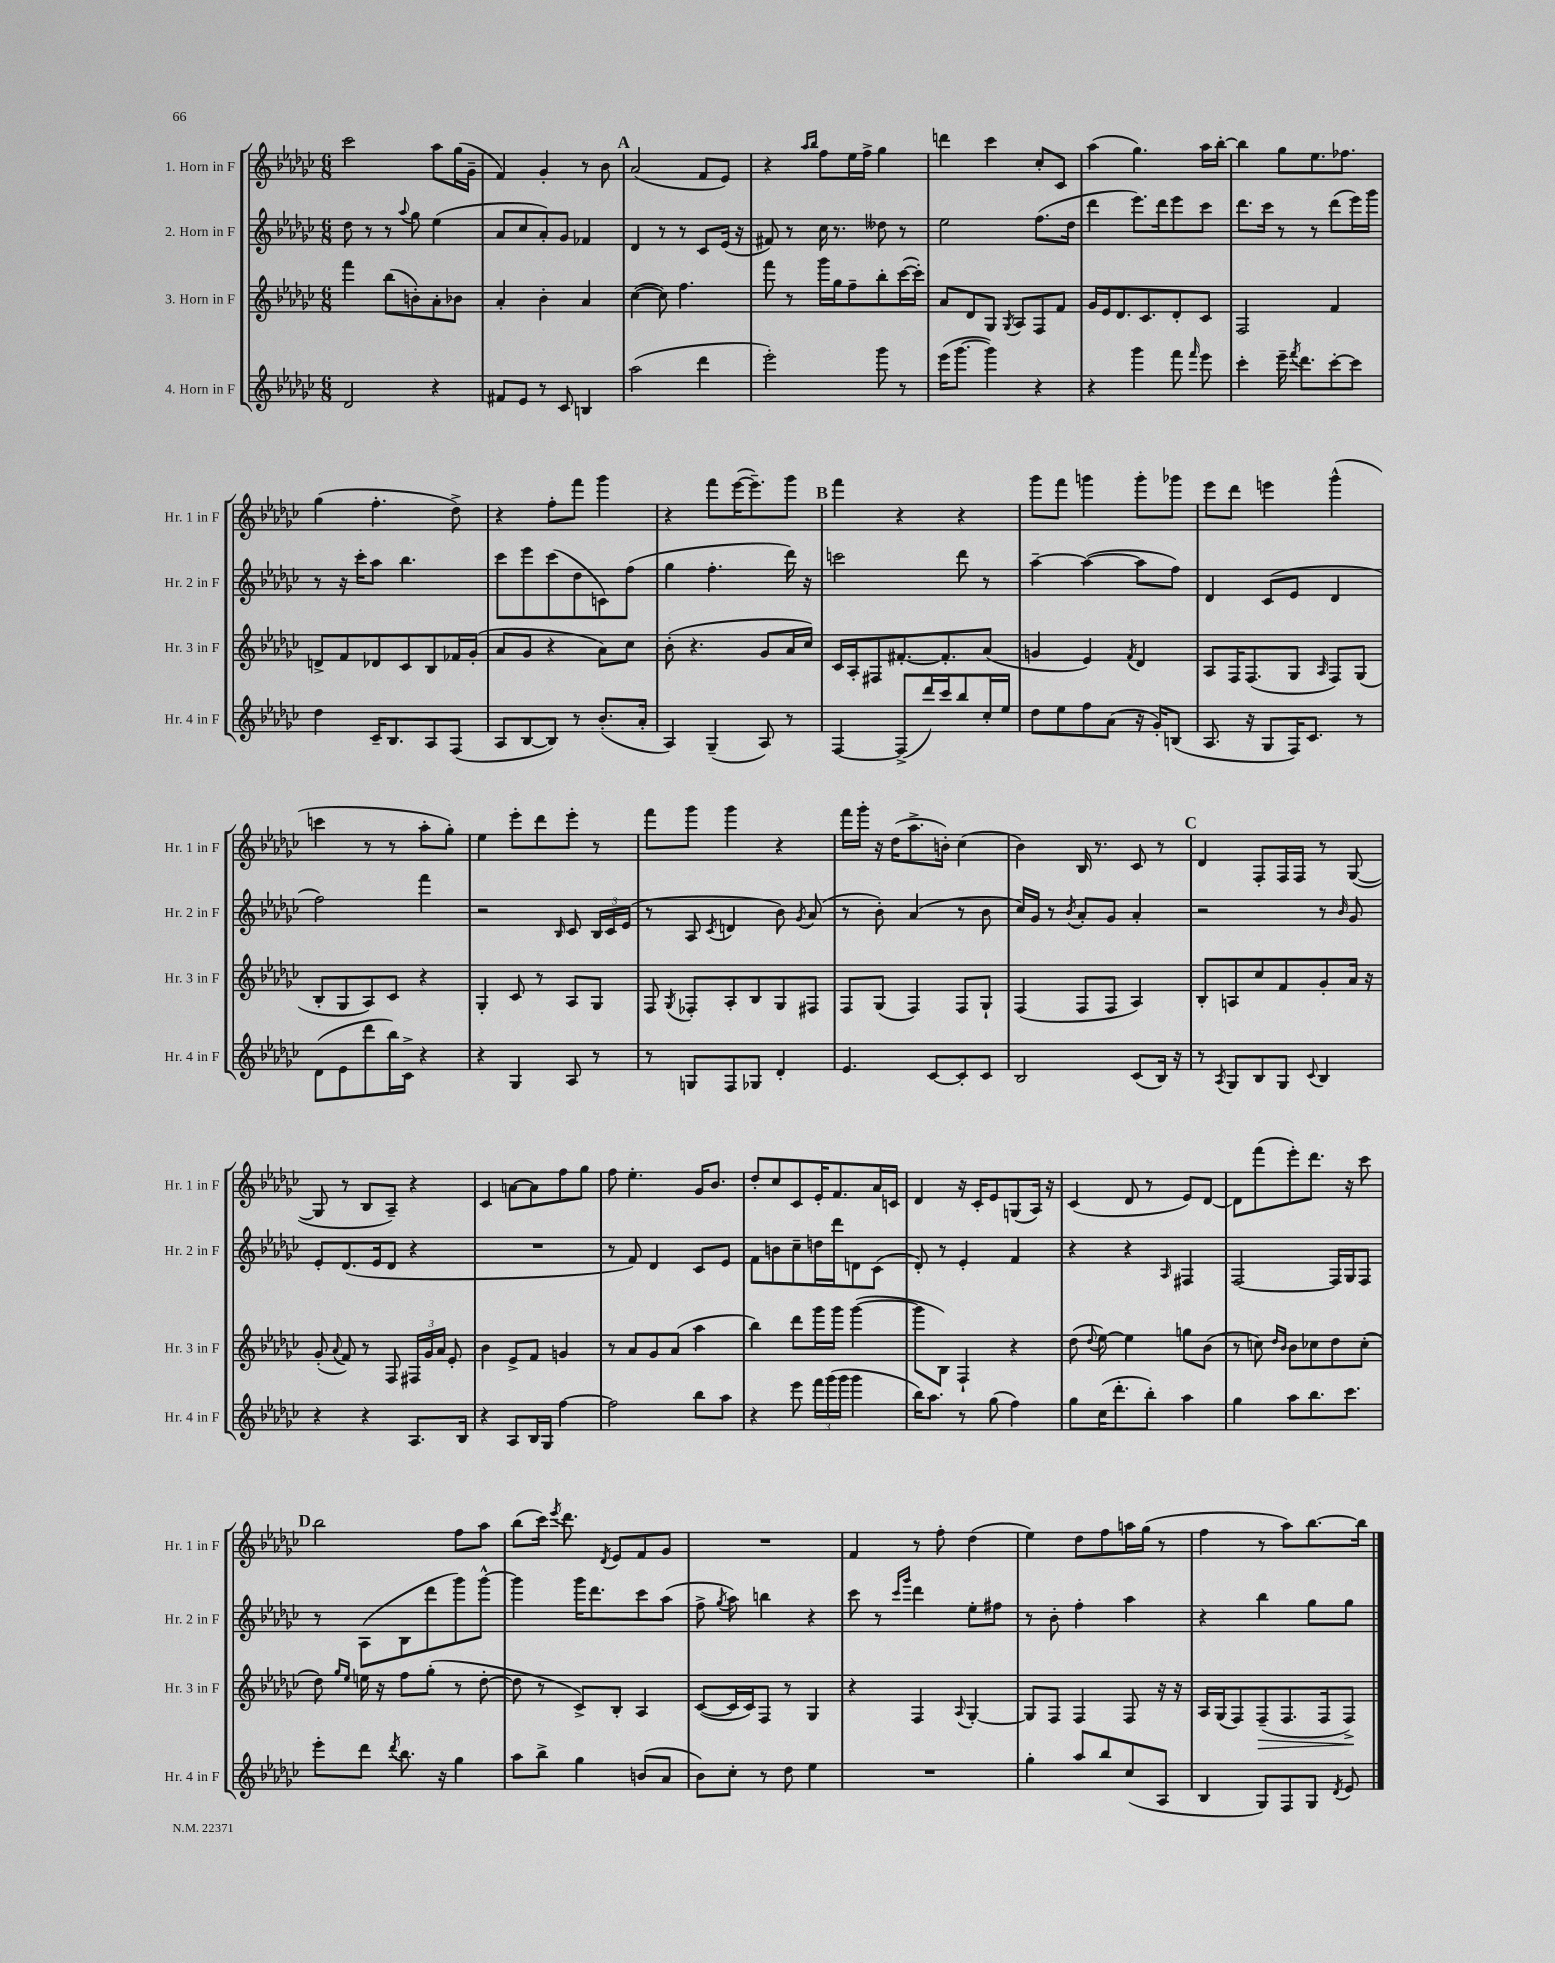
<<
\new StaffGroup <<
\new Staff = "s0" \with { instrumentName = "1. Horn in F" shortInstrumentName = "Hr. 1 in F" } {
    \clef treble \key ges \major \numericTimeSignature \time 6/8
    \autoBeamOff ces'''2 aes''8[ ges''16( ges'16]-- |
    f'4) ges'4-. r8 bes'8 |
    \mark \markup { \bold "A" } aes'2( f'8[ ees'8]) |
    r4 \grace { aes''16[ bes''16] } f''8[ ees''16 f''16]-> ges''4 |
    d'''4 ces'''4 ces''8[-. ces'8] |
    aes''4( ges''4.) aes''16[ bes''16]~-. |
    bes''4 ges''8[ ees''8. fes''8.] |
    ges''4( f''4.-. des''8->) |
    r4 f''8[-. f'''8] ges'''4 |
    r4 f'''8[ ees'''16~( ees'''8.--) ges'''8] |
    \mark \markup { \bold "B" } f'''4 r4 r4 |
    ges'''8[ f'''8] g'''4 g'''8[-. ges'''8] |
    ees'''8[ des'''8] e'''4 ges'''4-^( |
    c'''4 r8 r8 aes''8[-. ges''8]-.) |
    ees''4 ees'''8[-. des'''8 ees'''8]-. r8 |
    f'''8[ ges'''8] ges'''4 r4 |
    f'''16[ ges'''16]-. r16 des''16[( aes''8.-> b'16]-.) ces''4( |
    bes'4) bes16 r8. ces'8 r8 |
    \mark \markup { \bold "C" } des'4 f8[-. f16 f16] r8 ges8~( |
    ges8 r8 bes8[ aes8]--) r4 |
    ces'4 a'8[~ a'8 f''8 ges''8] |
    f''8 ees''4.-. ges'16[ bes'8.] |
    des''8[-. ces''8 ces'8 ees'16-. f'8. aes'16 c'16] |
    des'4 r16 ces'16[-. ees'8 g8( aes16]) r16 |
    ces'4( des'8 r8 ees'8[) des'8]~ |
    des'8[ f'''8( ees'''8-.) des'''8.] r16 ces'''8 |
    \mark \markup { \bold "D" } bes''2 f''8[ aes''8] |
    bes''8[( ces'''16]) \acciaccatura { ees'''8 } des'''8. \acciaccatura { des'8 } ees'8[ f'8 ges'8] |
    R2. |
    f'4 r8 f''8-. des''4( |
    ees''4) des''8[ f''8 a''16 ges''16]( r8 |
    f''4 r8 aes''8[) bes''8.~ bes''16] \bar "|." |
}
\new Staff = "s1" \with { instrumentName = "2. Horn in F" shortInstrumentName = "Hr. 2 in F" } {
    \clef treble \key ges \major \numericTimeSignature \time 6/8
    \autoBeamOff des''8 r8 r8 \appoggiatura { aes''8 } ges''8 ees''4( |
    aes'8[ ces''8 aes'8-.) ges'8] fes'4 |
    \mark \markup { \bold "A" } des'4 r8 r8 ces'8[ ees'16]( r16 |
    fis'8) r8 ces''16 r8. deses''8 r8 |
    ees''2 f''8.[( des''16] |
    des'''4 ees'''8.[) des'''16 ees'''8 ces'''8] |
    des'''8.[ ces'''16] r8 r8 des'''8[( ees'''16) ges'''16] |
    r8 r16 ces'''16[-. aes''8] bes''4. |
    ces'''8[ ees'''8 ces'''8( des''8 c'8) f''8]( |
    ges''4 f''4.-. des'''16) r16 |
    \mark \markup { \bold "B" } c'''2 des'''8 r8 |
    aes''4~-- aes''4~( aes''8[ f''8]) |
    des'4 ces'8[( ees'8] des'4 |
    f''2) f'''4 |
    r2 \grace { bes16 } ces'8 \tuplet 3/2 { bes16[ ces'16 ees'16]( } |
    r8 aes8 \acciaccatura { ces'8 } d'4 bes'8) \acciaccatura { ges'8 } aes'8( |
    r8 bes'8-.) aes'4( r8 bes'8 |
    ces''16[) ges'16] r8 \acciaccatura { bes'8 } aes'8[-. ges'8] aes'4-. |
    \mark \markup { \bold "C" } r2 r8 \grace { bes'16 } ges'8 |
    ees'8[-. des'8.( ees'16 des'8] r4 |
    R2. |
    r8 f'8) des'4 ces'8[ ees'8] |
    f'8[ b'8 ces''8-- d''16 des'''16 d'8 ces'8]( |
    des'8-.) r8 ees'4-. f'4 |
    r4 r4 \grace { aes16 } fis4 |
    f2~ f16[ ges16 f8] |
    \mark \markup { \bold "D" } r8 aes8[( bes8 des'''8 ges'''8) ges'''8]~-^ |
    ges'''4 ges'''16[ des'''8. ces'''8 aes''8]( |
    f''8-> \acciaccatura { ges''8 } aes''8) b''4 r4 |
    ces'''8 r8 \grace { ces'''16[ ges'''16] } des'''4 ees''8[-. fis''8] |
    r8 bes'8-. f''4-. aes''4 |
    r4 bes''4 ges''8[ ges''8] \bar "|." |
}
\new Staff = "s2" \with { instrumentName = "3. Horn in F" shortInstrumentName = "Hr. 3 in F" } {
    \clef treble \key ges \major \numericTimeSignature \time 6/8
    \autoBeamOff f'''4 bes''8[( b'8-.) aes'8-. bes'8] |
    aes'4-. bes'4-. aes'4 |
    \mark \markup { \bold "A" } ces''4~( ces''8) f''4. |
    f'''8 r8 ges'''16[ ges''16 f''8-- bes''8-. ces'''16~( ces'''16]-.) |
    aes'8[ des'8 ges8] \acciaccatura { ges8 } aes8[ f8 f'8] |
    ges'16[ ees'16 des'8. ces'8. des'8-. ces'8] |
    f2 f'4 |
    d'8[-> f'8 des'8 ces'8 bes8 fes'16 ges'16]-.( |
    aes'8[ ges'8] r4 aes'8[) ces''8] |
    bes'8-.( r4. ges'8[ aes'16 ces''16]) |
    \mark \markup { \bold "B" } ces'16[ aes16-. fis8 fis'8.~-. fis'8.-. aes'8]( |
    g'4 ees'4) \acciaccatura { f'8 } des'4 |
    aes8[ f16 f8.( ges8] \grace { aes16 } f8[) ges8]( |
    bes8[-. ges8 aes8) ces'8] r4 |
    ges4-. ces'8 r8 aes8[ ges8] |
    f8 \acciaccatura { ges8 } fes8[-. aes8-. bes8 ges8 fis8] |
    f8[ ges8]( f4) f8[ ges8]-! |
    f4( f8[ f8] aes4) |
    \mark \markup { \bold "C" } bes8[-. a8 ces''8 f'8 ges'8-. aes'16] r16 |
    ges'8-.( \appoggiatura { aes'8 } f'8) r8 f8 \tuplet 3/2 { fis16[ ges'16 aes'16] } ees'8-. |
    bes'4 ees'8[-> f'8] g'4 |
    r8 aes'8[ ges'8 aes'8]( aes''4 |
    bes''4) des'''8[ ges'''16 ges'''16] ges'''4~( |
    ges'''8[ bes8]) f4-! r4 |
    des''8( \appoggiatura { des''8 } ees''8~) ees''4 g''8[ bes'8]( |
    r8 c''8) \grace { des''16[ bes'16] } bes'8[ ces''8 des''8 ces''8]-.( |
    \mark \markup { \bold "D" } des''8) \grace { ges''16[ ees''16] } e''16 r16 f''8[ ges''8]-.( r8 des''8~-. |
    des''8 r8 ces'8[->) bes8]-. aes4 |
    ces'8[~( ces'16 ces'16) f8] r8 ges4 |
    r4 f4 \appoggiatura { aes8 } ges4~-. |
    ges8[ f8] f4 f8 r16 r16 |
    aes16[ ges16( f8) f8--\>( f8. f16 f8]->\!) \bar "|." |
}
\new Staff = "s3" \with { instrumentName = "4. Horn in F" shortInstrumentName = "Hr. 4 in F" } {
    \clef treble \key ges \major \numericTimeSignature \time 6/8
    \autoBeamOff des'2 r4 |
    fis'8[ ees'8] r8 ces'8 b4 |
    \mark \markup { \bold "A" } aes''2( des'''4 |
    ees'''2-.) ges'''8 r8 |
    ees'''16[( ges'''8.]~ ges'''4) r4 |
    r4 ges'''4 f'''8 \grace { f'''16 } ees'''8 |
    ces'''4-. ees'''16-- \acciaccatura { f'''8 } des'''8.[ ces'''8~-. ces'''8] |
    des''4 ces'16[-- bes8. aes8 f8]( |
    aes8[ bes8~ bes8]) r8 bes'8.[-.( aes'16]-. |
    aes4) ges4--( aes8) r8 |
    \mark \markup { \bold "B" } f4~ f8[->( des'''16) ces'''16 bes''8 ces''16-. ees''16] |
    des''8[ ees''8 f''8 aes'8]( r16 ges'16[-.) b8]( |
    aes8. r16 ges8[ f16) ces'8.] r8 |
    des'8[( ees'8 des'''8 bes''16) ces'16]-> r4 |
    r4 ges4 aes8 r8 |
    r8 g8[ f8 ges8] des'4-. |
    ees'4. ces'8[~ ces'8-. ces'8] |
    bes2 ces'8[( bes16]) r16 |
    \mark \markup { \bold "C" } r8 \acciaccatura { aes8 } ges8[ bes8 ges8] \appoggiatura { ces'8 } bes4 |
    r4 r4 aes8.[ bes16] |
    r4 aes8[ bes16 ges16] f''4~ |
    f''2 bes''8[ aes''8] |
    r4 ees'''8 \tuplet 3/2 { f'''16[ ges'''16( ges'''16] } ges'''4 |
    bes''16[) aes''8.] r8 ges''8( f''4) |
    ges''8[ ces''16( des'''8.-. bes''8]-.) aes''4 |
    ges''4 aes''8[ bes''8. ces'''8.] |
    \mark \markup { \bold "D" } ees'''8[-. des'''8] \acciaccatura { des'''8 } bes''8. r16 ges''4 |
    aes''8[ bes''8]-> ges''4 b'8[( aes'8] |
    bes'8[) ces''8]-. r8 des''8 ees''4 |
    R2. |
    ges''4-. aes''8[ bes''8 ces''8( aes8] |
    bes4 ges8[) f8 ges8] \acciaccatura { des'8 } ees'8 \bar "|." |
}
>>
>>
\layout { \context { \Score \remove "Bar_number_engraver" } }
